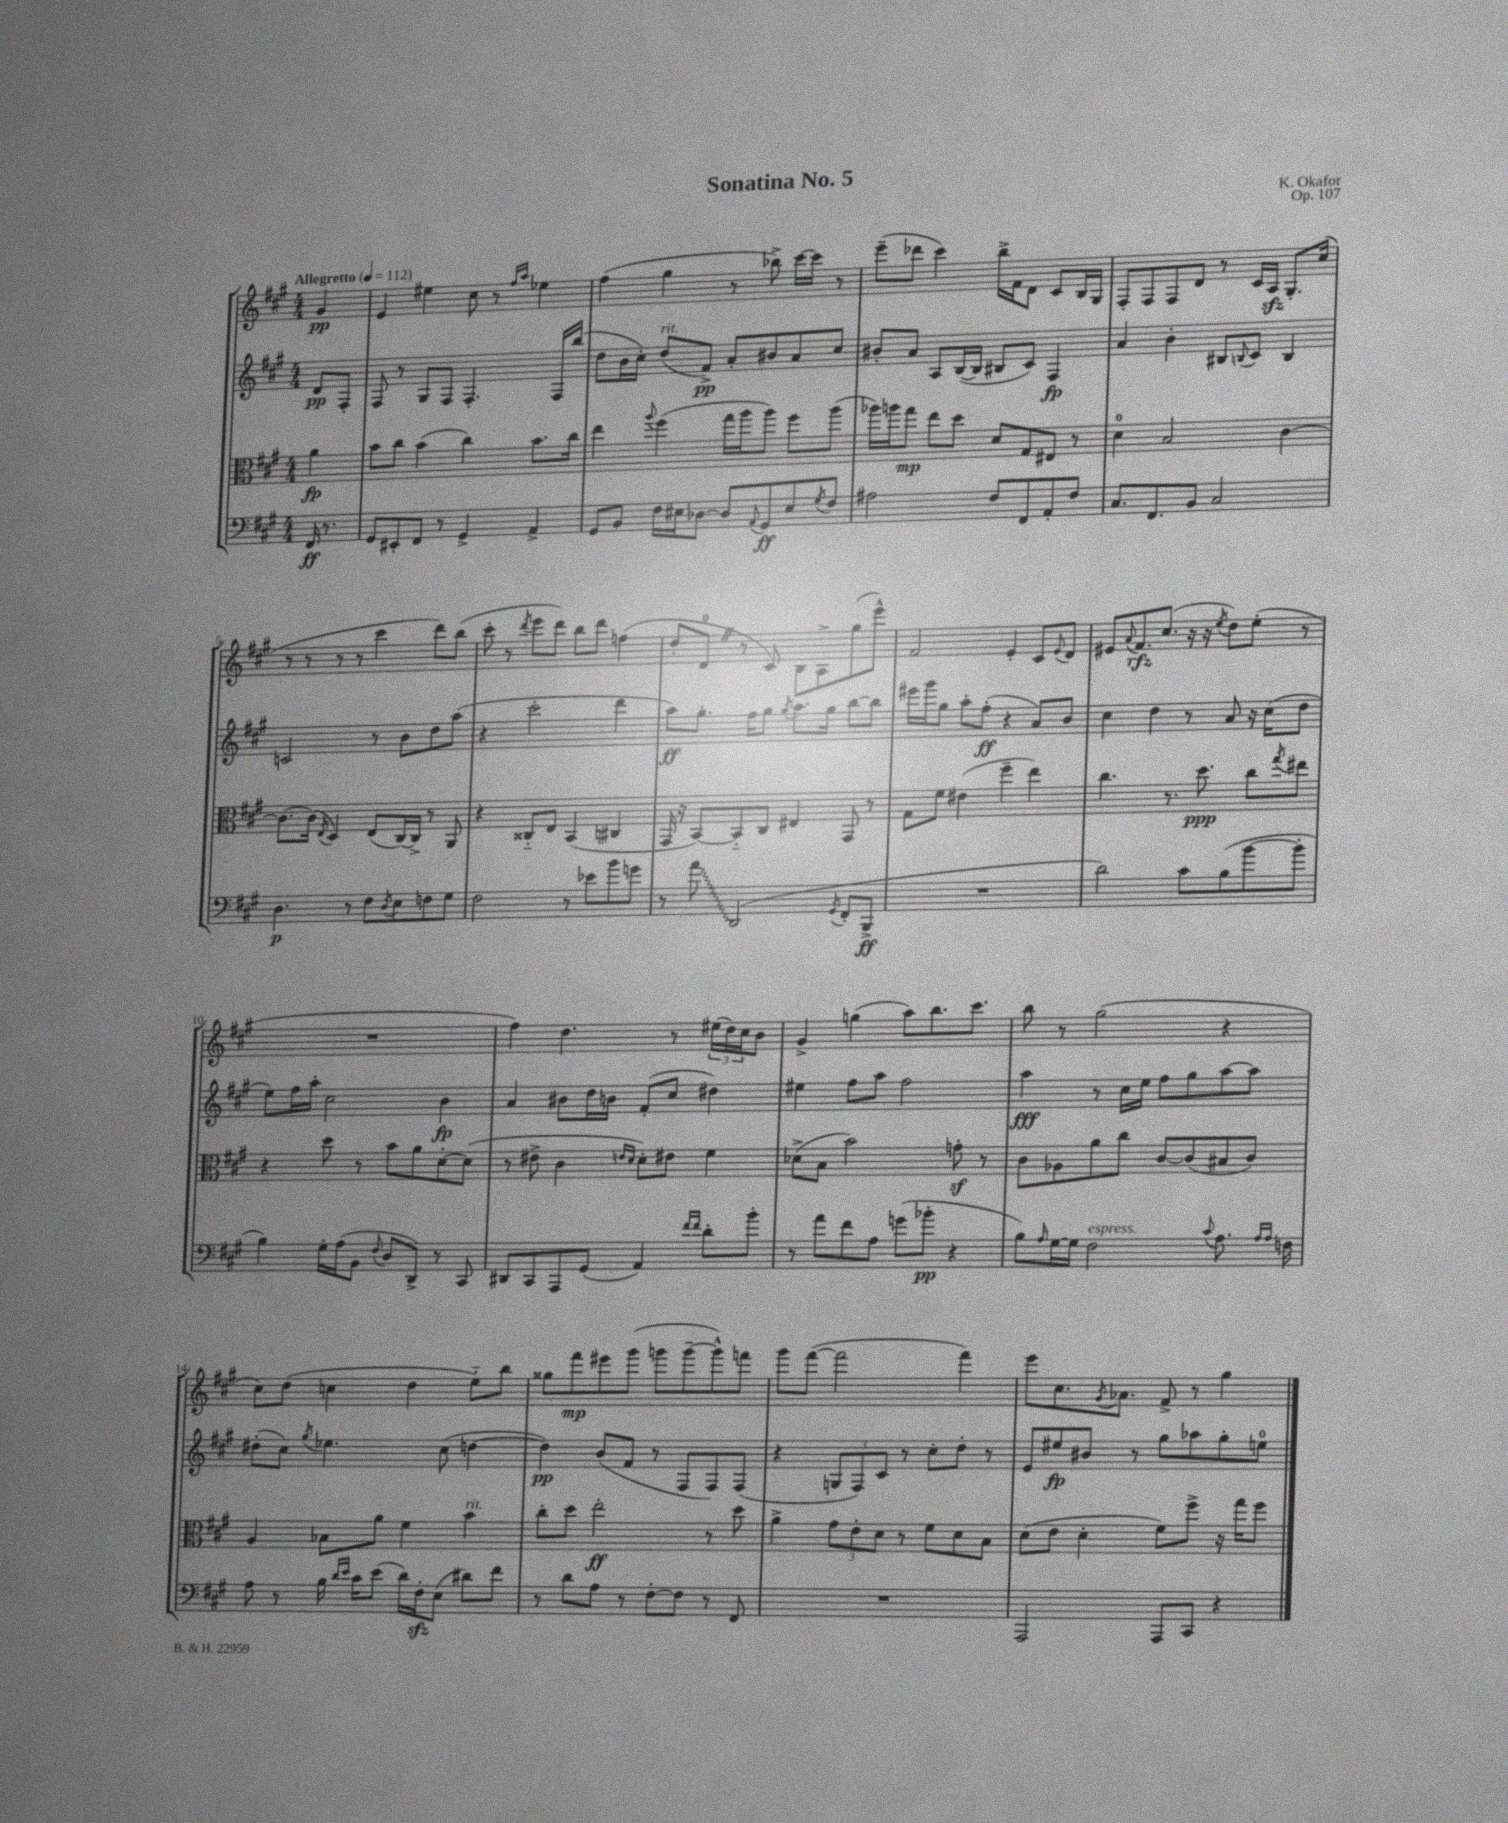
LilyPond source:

\header { title = "Sonatina No. 5" composer = "K. Okafor" opus = "Op. 107" }
<<
\new StaffGroup <<
\new Staff = "s0" {
    \clef treble \key a \major \numericTimeSignature \time 4/4 \partial 4 \tempo "Allegretto" 4 = 112
    gis'4\pp |
    e'4 eis''4 cis''8 r8 \grace { fis''16 a''16 } ees''4 |
    fis''4( gis''4 r8 bes''8->) cis'''16~ cis'''16 r8 |
    e'''8--( des'''8 cis'''4) b''16-> fis'16 d'8 cis'8 b16 gis16 |
    fis8-. fis8 fis8 d'8 r8 cis'16 a16\sfz gis8.-. cis''16( |
    r8 r8 r8 r8 cis'''4 d'''8) b''8( |
    cis'''8-. r8 \acciaccatura { d'''8 } e'''8 d'''8) b''8 d'''8 f''4( |
    d''8-. d'8-0 \once \override BreathingSign.text = \markup { \musicglyph "scripts.caesura.straight" } \breathe r8 cis'8) b8 a8-> gis''8( e'''8-^) |
    fis'2 e'4-. cis'8 \appoggiatura { e'8 } d'8 |
    eis'8 \appoggiatura { a'8 } fis'8.\rfz cis''8.( r16 r16 \acciaccatura { e''8 } d''8) e''8-.( r8 |
    R1 |
    fis''4) d''4. r8 \tuplet 3/2 { eis''16( d''16) cis''16 } b'8 |
    gis'4-> g''4( a''8) b''8. cis'''8. |
    b''8 r8 gis''2( r4 |
    cis''8) d''8( c''4 d''4 e''8-_) b''8 |
    gisis''8 fis'''8\mp eis'''8 gis'''8( g'''8 g'''8~-- g'''8-^) f'''8 |
    gis'''8 fis'''8~( fis'''2 fis'''4) |
    e'''8 cis''8. \acciaccatura { gis'8 } aes'8. fis'8-> r8 gis''4 \bar "|." |
}
\new Staff = "s1" {
    \clef treble \key a \major \numericTimeSignature \time 4/4 \partial 4
    d'8\pp fis8-. |
    fis8 r8 gis8 fis8 fis4.-. fis16 b''16( |
    d''8 b'16 cis''16-.) d''8^\markup { \italic "rit." }( fis'8->\pp) a'8-. bis'8 a'8 cis''8 |
    bis'8-. a'8 a8 b16~( b16 bis8 cis'8) fis4\fp |
    a'4 b'4-. bis8 \appoggiatura { b8 } cis'8 b4 |
    c'2 r8 b'8 d''8 a''8( |
    r4 cis'''2-. d'''4 |
    a''8\ff) gis''8.-. fis''16 gis''8 \acciaccatura { gis''8 } a''8. gis''16 b''8~ b''8 |
    eis'''16 gis'''16 gis''8 a''8-. fis''8-.\ff( r4 a'8) b'8 |
    cis''4 d''4 r8 a'8 r16 cis''16( d''8 |
    e''8) fis''16 a''16-. cis''2 b'4\fp |
    a'4 bis'8 d''16 b'16 fis'8-.( cis''8 dis''4) |
    eis''4 fis''8 a''8 fis''2 |
    a''4\fff r8 cis''16 e''16 fis''8 gis''8 a''8~ a''8 |
    dis''8-.( cis''8) \acciaccatura { gis''8 } ees''4. cis''8( d''4~ |
    d''4\pp) b'8( fis'8 r8 fis8 fis8) fis8( |
    r4 \tuplet 3/2 { g8 fis8) cis'8 } r8 cis''8-. d''8-. r8 |
    e'8 eis''8\fp bis'8 r8 gis''8 aes''8 gis''8-. e''8-0 \bar "|." |
}
\new Staff = "s2" {
    \clef alto \key a \major \numericTimeSignature \time 4/4 \partial 4
    a'4\fp |
    b'8 cis''8 b'4( cis''4) b'8. cis''16 |
    e''4 \appoggiatura { a''8 } fis''4( gis''16 a''16 a''8) fis''8 a''8( |
    aes''16) a''16 gis''8\mp e''8 d''8 d'8 gis8 eis8 r8 |
    d'4-0 b2 cis'4~ |
    cis'8.~ cis'16( \acciaccatura { e8 } d4) e8( cis16~) cis16-> r8 a,8 |
    r4 cisis8-_ e8 b,4( cis4 |
    gis,16 r16 b,8~) b,8-_ cis8 eis4 gis,8 r8 |
    gis8 fis'8 eis'4( fis''4-- e''4) |
    cis''4. r8. d''8.\ppp cis''8 \acciaccatura { gis''8 } eis''8 |
    r4 d''8 r8 b'8 a'8 d'8~-. d'8( |
    r8 eis'8-> cis'4 \grace { e'16 d'16 } d'8-.) eis'8 fis'4 |
    des'8->( b8 b'2) g'8-.\sf r8 |
    cis'8 aes8 a'8 cis''8 cis'8~ cis'8( bis8 cis'8) |
    a4 bes8 a'8 fis'4 b'4^\markup { \italic "rit." } |
    cis''8-. d''8 e''2-.\ff r8 d''8 |
    a'4-> \tuplet 3/2 { gis'8 e'8-. d'8 } r8 fis'8 d'8 b8 |
    d'8( e'8 d'4-. fis'8) fis''8-> r16 gis''16 fis''8 \bar "|." |
}
\new Staff = "s3" {
    \clef bass \key a \major \numericTimeSignature \time 4/4 \partial 4
    fis,16\ff r8. |
    gis,8 eis,8-. fis,8 r8 gis,4-> a,4-> |
    gis,8 b,8 fis16 eis16 des8~ des8 \appoggiatura { a,8 } gis,8\ff eis8 \acciaccatura { gis8 } fis8 |
    ais2 fis8 fis,8 a,8-. fis8 |
    cis8. fis,8. b,8 cis2 |
    d4.\p r8 fis8 \acciaccatura { d8 } e8 f8 gis8 |
    fis2 r8 ees'8 b'8 g'8 |
    r8 \once \override Glissando.style = #'zigzag a'8\glissando d,2( \acciaccatura { gis,8 } fis,8-. b,,8->\ff |
    R1 |
    d'2) cis'8 b8( b'8~ b'8-. |
    b4) gis16-. a16( b,8 \appoggiatura { fis8 } d8 d,8->) r8 cis,8 |
    dis,8 cis,8 a,,8 gis,8( a,4) \grace { fis'16 fis'16 } d'8-. b'8-. |
    r8 a'8 fis'8 a8 g'8( bes'8-.\pp r4 |
    b8) \grace { a16 } gis16~ gis16 fis2^\markup { \italic "espress." } \appoggiatura { cis'8 } a8. \grace { a16 a16 } f16 |
    a8 r8 b16 \grace { d'16 e'16 } cis'16 e'8( d'16) fis16-.\sfz e8( dis'8) fis'8 |
    r8 d'8 a8 r8 fis8~-. fis8 r8 fis,8 |
    R1 |
    a,,2 a,,8 cis,8 r4 \bar "|." |
}
>>
>>
